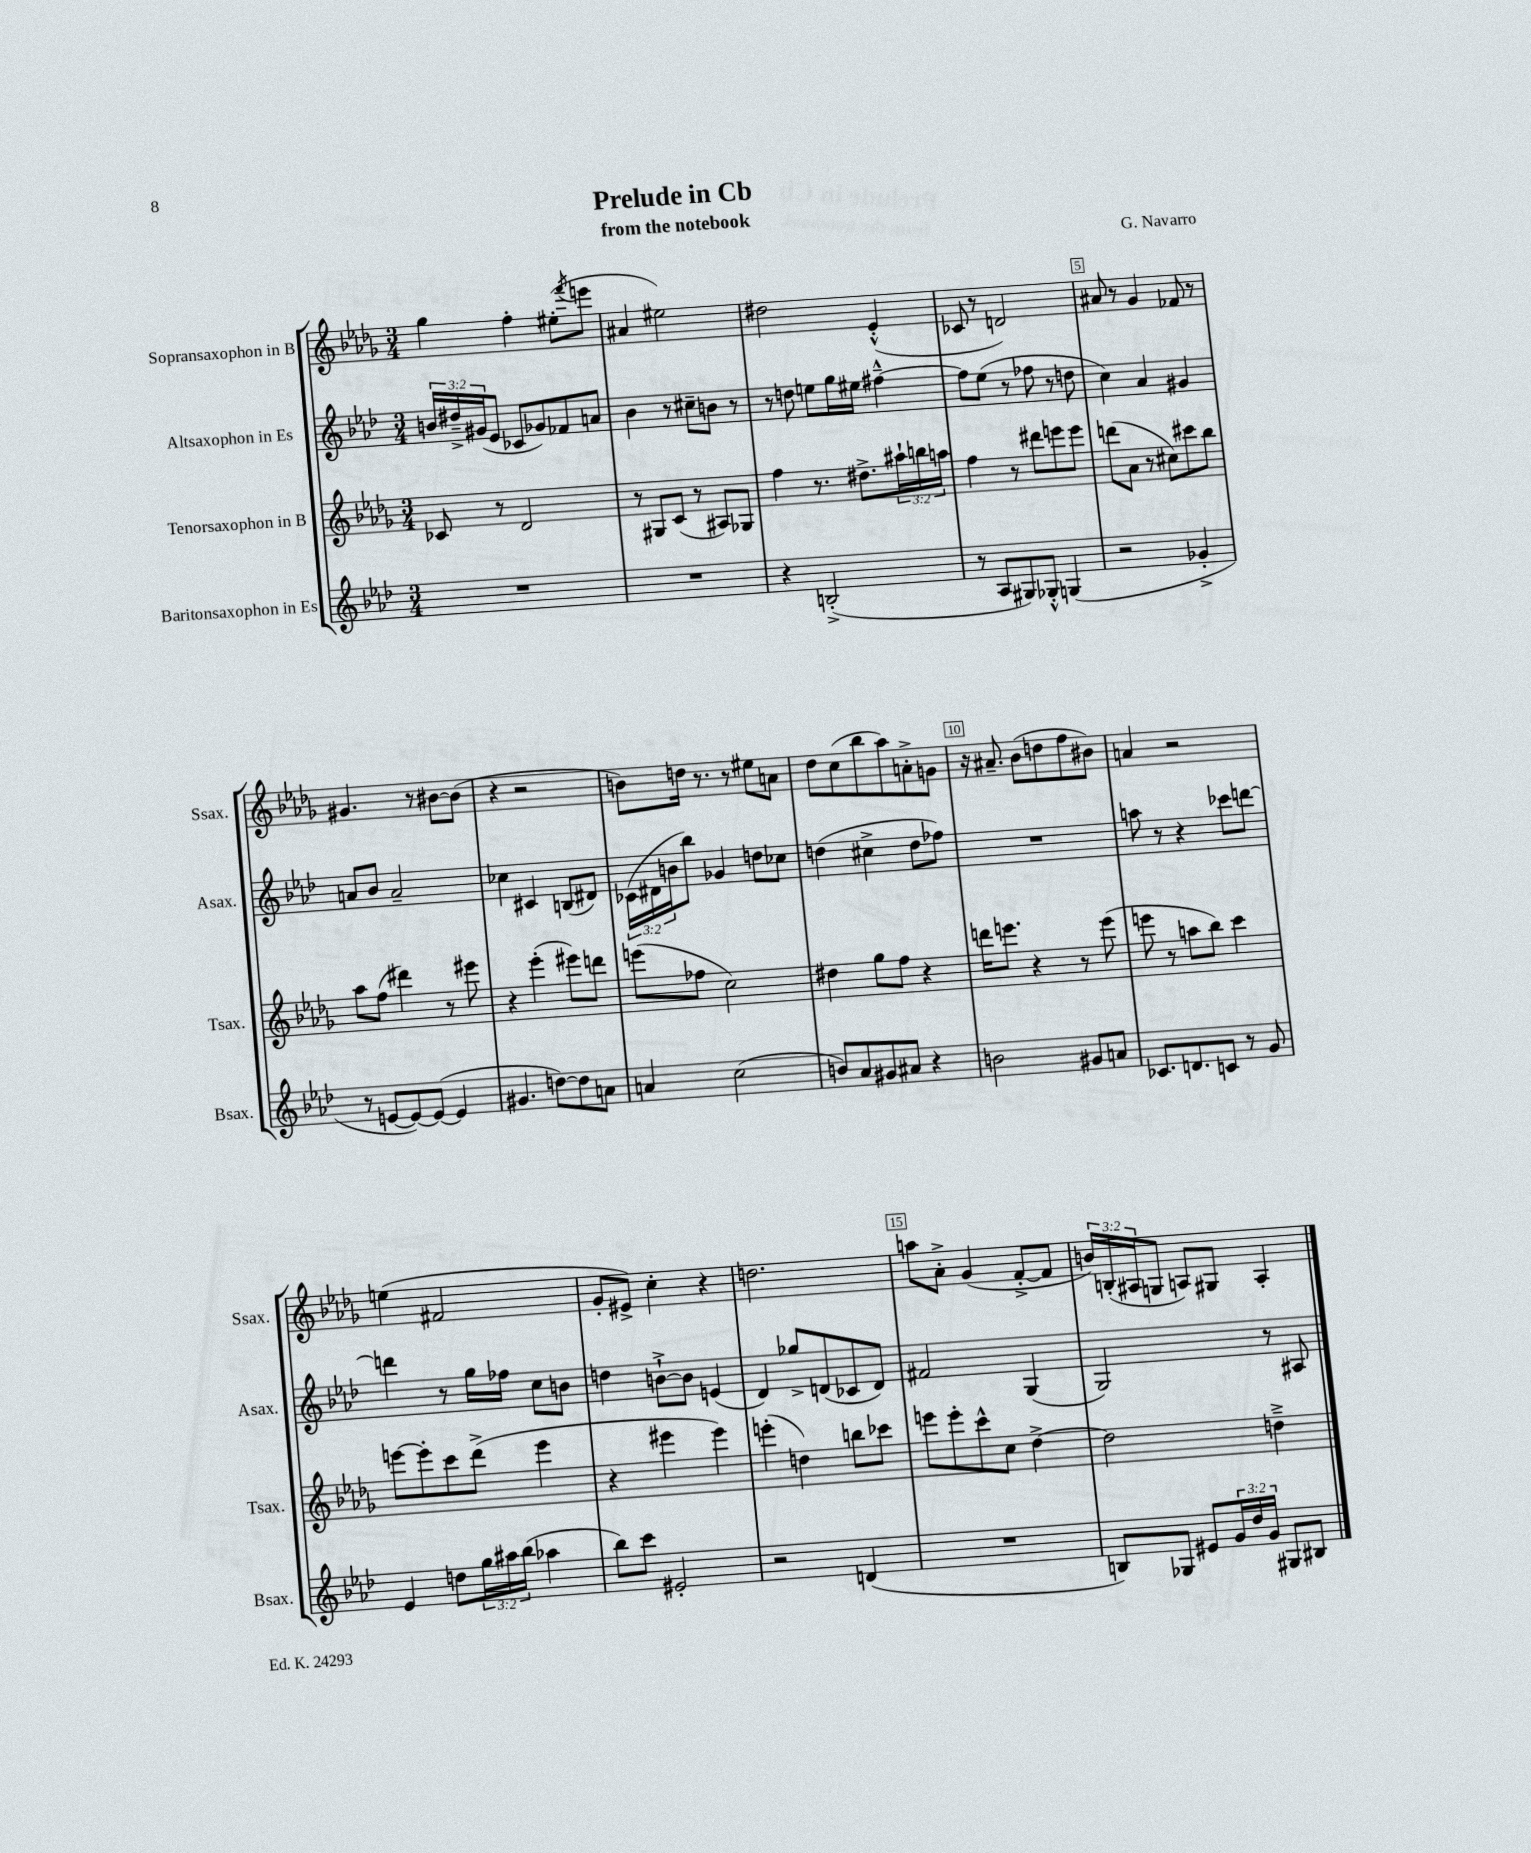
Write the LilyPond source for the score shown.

\header { title = "Prelude in Cb" composer = "G. Navarro" subtitle = "from the notebook" }
<<
\new StaffGroup <<
\new Staff = "s0" \with { instrumentName = "Sopransaxophon in B" shortInstrumentName = "Ssax." } {
    \clef treble \key des \major \numericTimeSignature \time 3/4 \override Staff.TupletNumber.text = #tuplet-number::calc-fraction-text
    ges''4 f''4-. eis''8-.( \acciaccatura { f'''8 } e'''8 |
    ais'4 eis''2) |
    dis''2 ees'4-.-^( |
    ces'8 r8 d'2) |
    ais'8 r8 ges'4 fes'8 r8 |
    gis'4. r8 bis'8~ bis'8( |
    r4 r2 |
    b'8) d''16 r8. r8 eis''8 a'8 |
    des''8 c''8( bes''8 aes''8) a'8-.-> g'8 |
    r16 ais'8.-- bes'8( d''8 f''8 bis'8) |
    a'4 r2 |
    e''4( fis'2 |
    ges'8-. eis'8->) c''4-. r4 |
    d''2. |
    a''8 aes'8-.-> ges'4( f'8~-.-> f'8 |
    \tuplet 3/2 { b'16) b16-.( ais16 } g8 a8) gis8 a4-. \bar "|." |
}
\new Staff = "s1" \with { instrumentName = "Altsaxophon in Es" shortInstrumentName = "Asax." } {
    \clef treble \key aes \major \numericTimeSignature \time 3/4 \override Staff.TupletNumber.text = #tuplet-number::calc-fraction-text
    \tuplet 3/2 { b'16 dis''16---> gis'16( } ees'8 ces'8 ges'8) fes'8 a'8 |
    bes'4 r8 cis''8-- b'8 r8 |
    r8 d''8 e''8 g''16 eis''16 fis''4~---^ |
    fis''8 ees''8( r8 fes''8 r8 d''8 |
    c''4) aes'4 gis'4 |
    a'8 bes'8 a'2-- |
    ces''4 cis'4 b8( dis'8) |
    \tuplet 3/2 { ces'16( dis'16 b'16 } bes''8) ges'4 d''8 ces''8 |
    d''4( cis''4-> d''8 fes''8) |
    R2. |
    a''8 r8 r4 ces'''8 d'''8~ |
    d'''4 r8 g''16 fes''16 c''8 b'8 |
    d''4 b'8~-!-> b'8 e'4( |
    des'4) ges''8-> d'8( ces'8 d'8) |
    fis'2 g4( |
    g2) r8 ais8 \bar "|." |
}
\new Staff = "s2" \with { instrumentName = "Tenorsaxophon in B" shortInstrumentName = "Tsax." } {
    \clef treble \key des \major \numericTimeSignature \time 3/4 \override Staff.TupletNumber.text = #tuplet-number::calc-fraction-text
    ces'8 r8 des'2 |
    r8 gis8 c'8( r8 ais8) ges8 |
    f''4 r8. dis''8.-> \tuplet 3/2 { ais''16-! b''16 a''16 } |
    f''4 r8 dis'''8 e'''8 e'''8 |
    d'''8( aes'8 r8 cis''8) cis'''8 bes''8 |
    aes''8 f''8( dis'''4) r8 eis'''8 |
    r4 ees'''4-.( eis'''8) d'''8 |
    e'''8( fes''8 c''2) |
    dis''4 ges''8 f''8 r4 |
    d'''16 e'''8. r4 r8 e'''8( |
    e'''8 r8 a''8 bes''8) c'''4 |
    e'''8~ e'''8-. c'''8 des'''8->( e'''4 |
    r4 eis'''4 eis'''4) |
    e'''4-.( d''4) b''8 ces'''8 |
    e'''8 e'''8-. c'''8-^ c''8 des''4~-> |
    des''2 d''4---> \bar "|." |
}
\new Staff = "s3" \with { instrumentName = "Baritonsaxophon in Es" shortInstrumentName = "Bsax." } {
    \clef treble \key aes \major \numericTimeSignature \time 3/4 \override Staff.TupletNumber.text = #tuplet-number::calc-fraction-text
    R2. |
    R2. |
    r4 b2-.->( |
    r8 aes8 gis8) ges8-.-^ g4( |
    r2 ges'4-.-> |
    r8 e'8~ e'8~) e'8~( e'4 |
    gis'4. d''8~) d''8 a'8 |
    a'4 c''2( |
    b'8) aes'8 gis'8 ais'8 r4 |
    b'2 gis'8 a'8 |
    ces'8. d'8. c'8 r8 g'8 |
    ees'4 d''8 \tuplet 3/2 { g''16 ais''16 bes''16( } aes''4 |
    bes''8) c'''8 eis'2-. |
    r2 d'4( |
    R2. |
    b8) ges8 eis'8 \tuplet 3/2 { g'16 des''16 g'16 } gis8 bis8 \bar "|." |
}
>>
>>
\layout { \context { \Score \override BarNumber.break-visibility = ##(#f #t #t) barNumberVisibility = #(every-nth-bar-number-visible 5) \override BarNumber.stencil = #(make-stencil-boxer 0.1 0.3 ly:text-interface::print) } }
